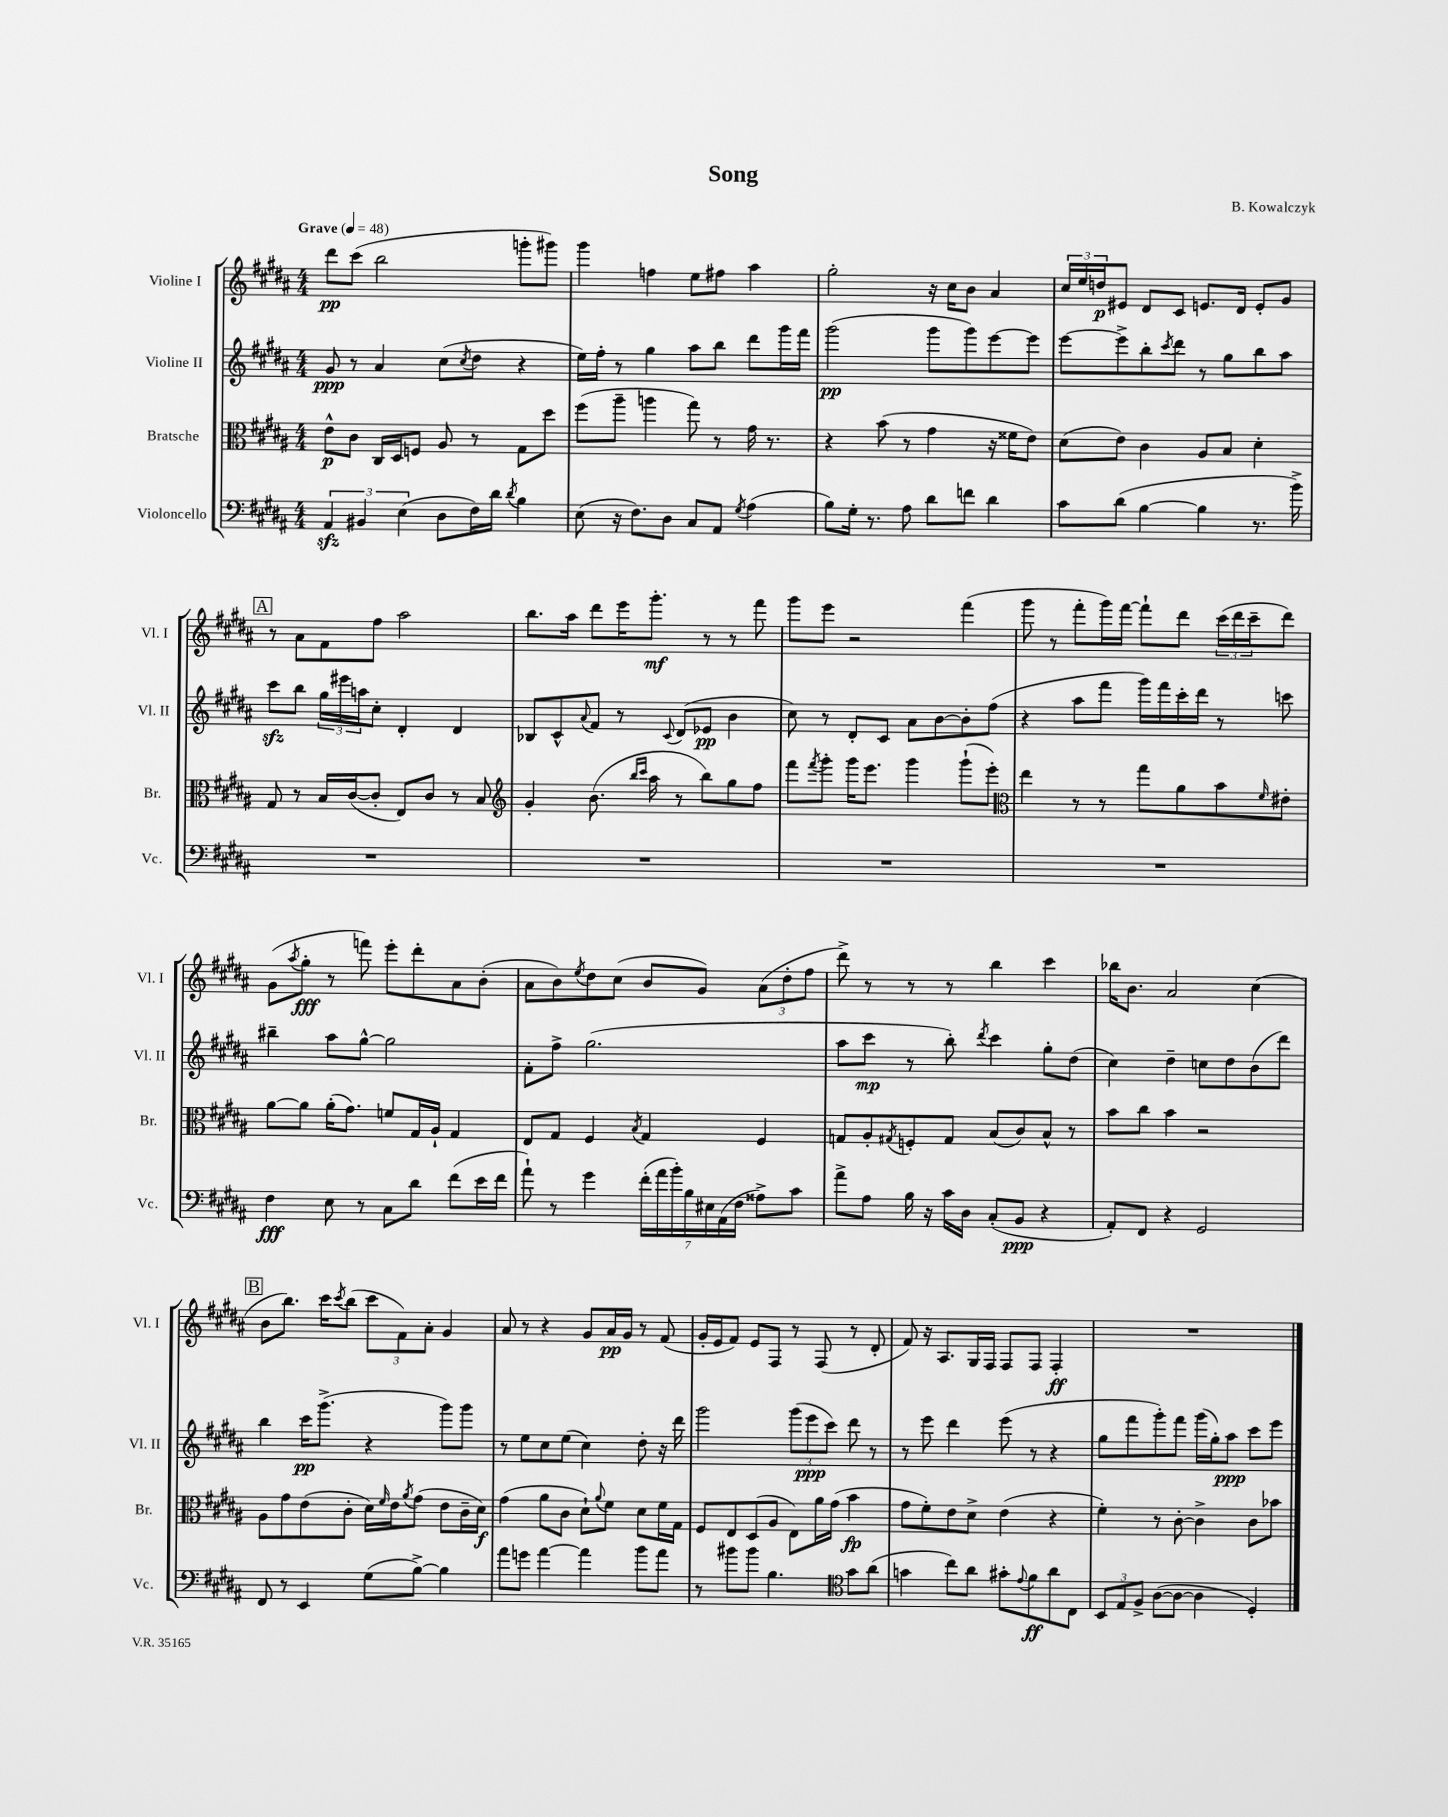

**kern	**kern	**kern	**kern
*staff4	*staff3	*staff2	*staff1
*clefF4	*clefC3	*clefG2	*clefG2
*k[f#c#g#d#a#]	*k[f#c#g#d#a#]	*k[f#c#g#d#a#]	*k[f#c#g#d#a#]
*M4/4	*M4/4	*M4/4	*M4/4
*MM48	*MM48	*MM48	*MM48
6AA#	8e^^	8g#	8ddd#
.	8c#	8r	(8ccc#
6BB#	.	.	.
.	16C#	4a#	2bb
.	16D#	.	.
(6E	.	.	.
.	8F	.	.
8D#	8A#	(8cc#	.
.	.	8qcc#	.
16F#)	8r	8dd#	.
16d#	.	.	.
8qd#	.	.	.
4B	8G#	4r	8ggg'
.	8dd#	.	8ggg#)
=	=	=	=
(8E	(8ff#	16ee)	4ggg#
.	.	16ff#'	.
16r	8aa#~	8r	.
8.F#)	.	.	.
.	4aa	4gg#	4ff
8D#	.	.	.
8C#	8gg#)	8aa#	8ee
8AA#	8r	8bb	8ff#
8qG#	.	.	.
(4A#	16g#	8ddd#	4aa#
.	8.r	.	.
.	.	16ggg#	.
.	.	16fff#	.
=	=	=	=
8B)	4r	(2ggg#	2gg#'
16G#'	.	.	.
8.r	.	.	.
.	(8b	.	.
8A#	8r	.	.
8d#	4g#	8ggg#	16r
.	.	.	16cc#
8f	.	8ggg#)	8b
4d#	16r	[8eee	4a#
.	16f##	.	.
.	8e)	8eee]	.
=	=	=	=
8c#	(8d#	[8eee	24cc#
.	.	.	24ee
.	.	.	24dd
(8d#	8e)	8eee^]	8e#
[4B	4c#	8bb'	8d#
.	.	8qccc#	.
.	.	8ddd#	8c#
4B]	8A#	8r	8.e
.	8B	8gg#	.
.	.	.	16d#
8.r	4d#'	8bb	8e'
.	.	8aa#	8g#
16b^)	.	.	.
=	=	=	=
1r	8G#	8ccc#	8r
.	8r	8bb	8a#
.	16B	24gg#	8f#
.	.	24eee#	.
.	([16c#	.	.
.	.	24aa	.
.	8c#']	8cc#'	8ff#
.	8E)	4d#'	2aa#
.	8c#	.	.
.	8r	4d#	.
.	8B	.	.
=	=	=	=
*	*clefG2	*	*
1r	4g#'	8B-	8.bb
.	.	8c#^^	.
.	.	.	16aa#
.	.	8qqa#	.
.	(8.b	8f#	8ddd#
.	.	8r	16eee
.	16qqbb	.	.
.	16qqccc#	.	.
.	16aa#	.	8.ggg#'
.	.	8qqc#	.
.	8r	(8d#	.
.	8bb)	8e-	8r
.	8gg#	4b	8r
.	8ff#	.	8fff#
=	=	=	=
1r	8fff#	8cc#)	8ggg#
.	8qfff#	.	.
.	8ggg#'	8r	8eee
.	16ggg#	8d#'	2r
.	8.eee	.	.
.	.	8c#	.
.	4ggg#	8a#	.
.	.	[8b	.
.	(8ggg#`	8b']	(4fff#
.	8eee')	(8ff#	.
=	=	=	=
*	*clefC3	*	*
1r	4ee	4r	8ggg#
.	.	.	8r
.	8r	8aa#	8fff#'
.	8r	8fff#	16ggg#)
.	.	.	[16fff#
.	8gg#	16ggg#)	8fff#`]
.	.	16fff#	.
.	8a#	16ccc#'	8ddd#
.	.	16ddd#	.
.	8b	8r	(24ccc#
.	.	.	24ddd#
.	.	.	24ccc#~
.	16qqf#	.	.
.	8e#'	8ccc	8ddd#)
=	=	=	=
4F#	[8a#	4bb#~	(8g#
.	.	.	8qaa#
.	8a#]	.	8gg#'
8E	(16a#'	8aa#	8r
.	8.g#)	.	.
8r	.	[8gg#^^	8fff)
8C#	8f	2gg#]	8eee'
8d#	16G#	.	8ddd#'
.	16A#`	.	.
(8f#	4G#	.	8a#
16e	.	.	(8b'
16f#	.	.	.
=	=	=	=
8a#`)	8E	8f#'	8a#
8r	8G#	8ff#^	8b)
.	.	.	8qee
4g#	4F#	(2.gg#	8dd#
.	.	.	(8cc#
.	8qB	.	.
(28f#'	4G#	.	8b
28a#	.	.	.
28b')	.	.	.
28B	.	.	.
.	.	.	8g#)
28E#	.	.	.
(28AA#	.	.	.
28F#	.	.	.
8A##^)	4F#	.	(12a#
.	.	.	12dd#'
8c#	.	.	.
.	.	.	12ff#
=	=	=	=
8a#^	8G	8aa#	8ddd#^)
8A#	8A#'	8ccc#	8r
.	8qG#	.	.
16B	8F'	8r	8r
16r	.	.	.
16c#	8G#	8bb')	8r
16D#	.	.	.
.	.	8qddd#	.
(8C#'	(8B	4ccc#	4bb
8BB	8c#)	.	.
4r	8B^^	8gg#'	4ccc#
.	8r	(8dd#	.
=	=	=	=
8AA#')	8b	4cc#)	16bb-
.	.	.	8.b
8FF#	8cc#	.	.
4r	4b	4dd#~	2a#
2GG#	2r	8cc	.
.	.	8dd#	.
.	.	(8b	(4cc#
.	.	8ddd#)	.
=	=	=	=
8FF#	8A#	4bb	8b
8r	8g#	.	8.bb)
4EE	(8e	16ccc#	.
.	.	(8.ggg#^	16ccc#
.	.	.	8qccc#
.	8c#'	.	(8bb
(8G#	16d#)	4r	12ccc#
.	16qqf#	.	.
.	16e	.	.
.	.	.	12f#)
.	8qa#	.	.
[8B^)	(8g#	.	.
.	.	.	12a#'
4B]	8e	8ggg#)	4g#
.	16c#~	8ggg#	.
.	16d#)	.	.
=	=	=	=
8a#	(4g#	8r	8a#
8g	.	8ee	8r
[4a#	8a#	8cc#	4r
.	8c#	(8ee	.
4a#]	8d#`)	4cc#)	8g#
.	8qqa#	.	.
.	8f#	.	16a#
.	.	.	16g#
8b	8d#	8dd#'	8r
8a#	16f#	16r	(8f#
.	16G#	16ddd#	.
=	=	=	=
8r	8F#	2ggg#	16g#'
.	.	.	16e
8b#	8E	.	8f#)
8b#	(8D#	.	8e
4.B	8A#	.	8F#
.	8E)	(12ggg#	8r
.	.	12eee	.
.	16a#	.	(8F#
.	.	12ccc#)	.
.	(16g#	.	.
*clefC4	*	*	*
8g#	4b	8ddd#	8r
(8a#	.	8r	8d#'
=	=	=	=
4g	8g#	8r	8f#)
.	8f#')	8eee	16r
.	.	.	8.A#
8cc#)	8e	4ddd#	.
8a#	8d#^	.	16G#
.	.	.	16F#
8g#'	(4e	(8eee	8F#
8qqe	.	.	.
8f#	.	8r	8F#
8a#	4r	4r	4F#'
8C#	.	.	.
=	=	=	=
12BB	4f#')	8gg#	1r
12E	.	.	.
.	.	8fff#	.
12F#^	.	.	.
([8A#	8r	8ggg#')	.
8A#_	[8c#'	8fff#	.
4A#]	4c#^]	(16ggg#	.
.	.	16gg#')	.
.	.	8aa#	.
4D#')	8c#	8ccc#	.
.	8b-	8eee	.
==	==	==	==
*-	*-	*-	*-
